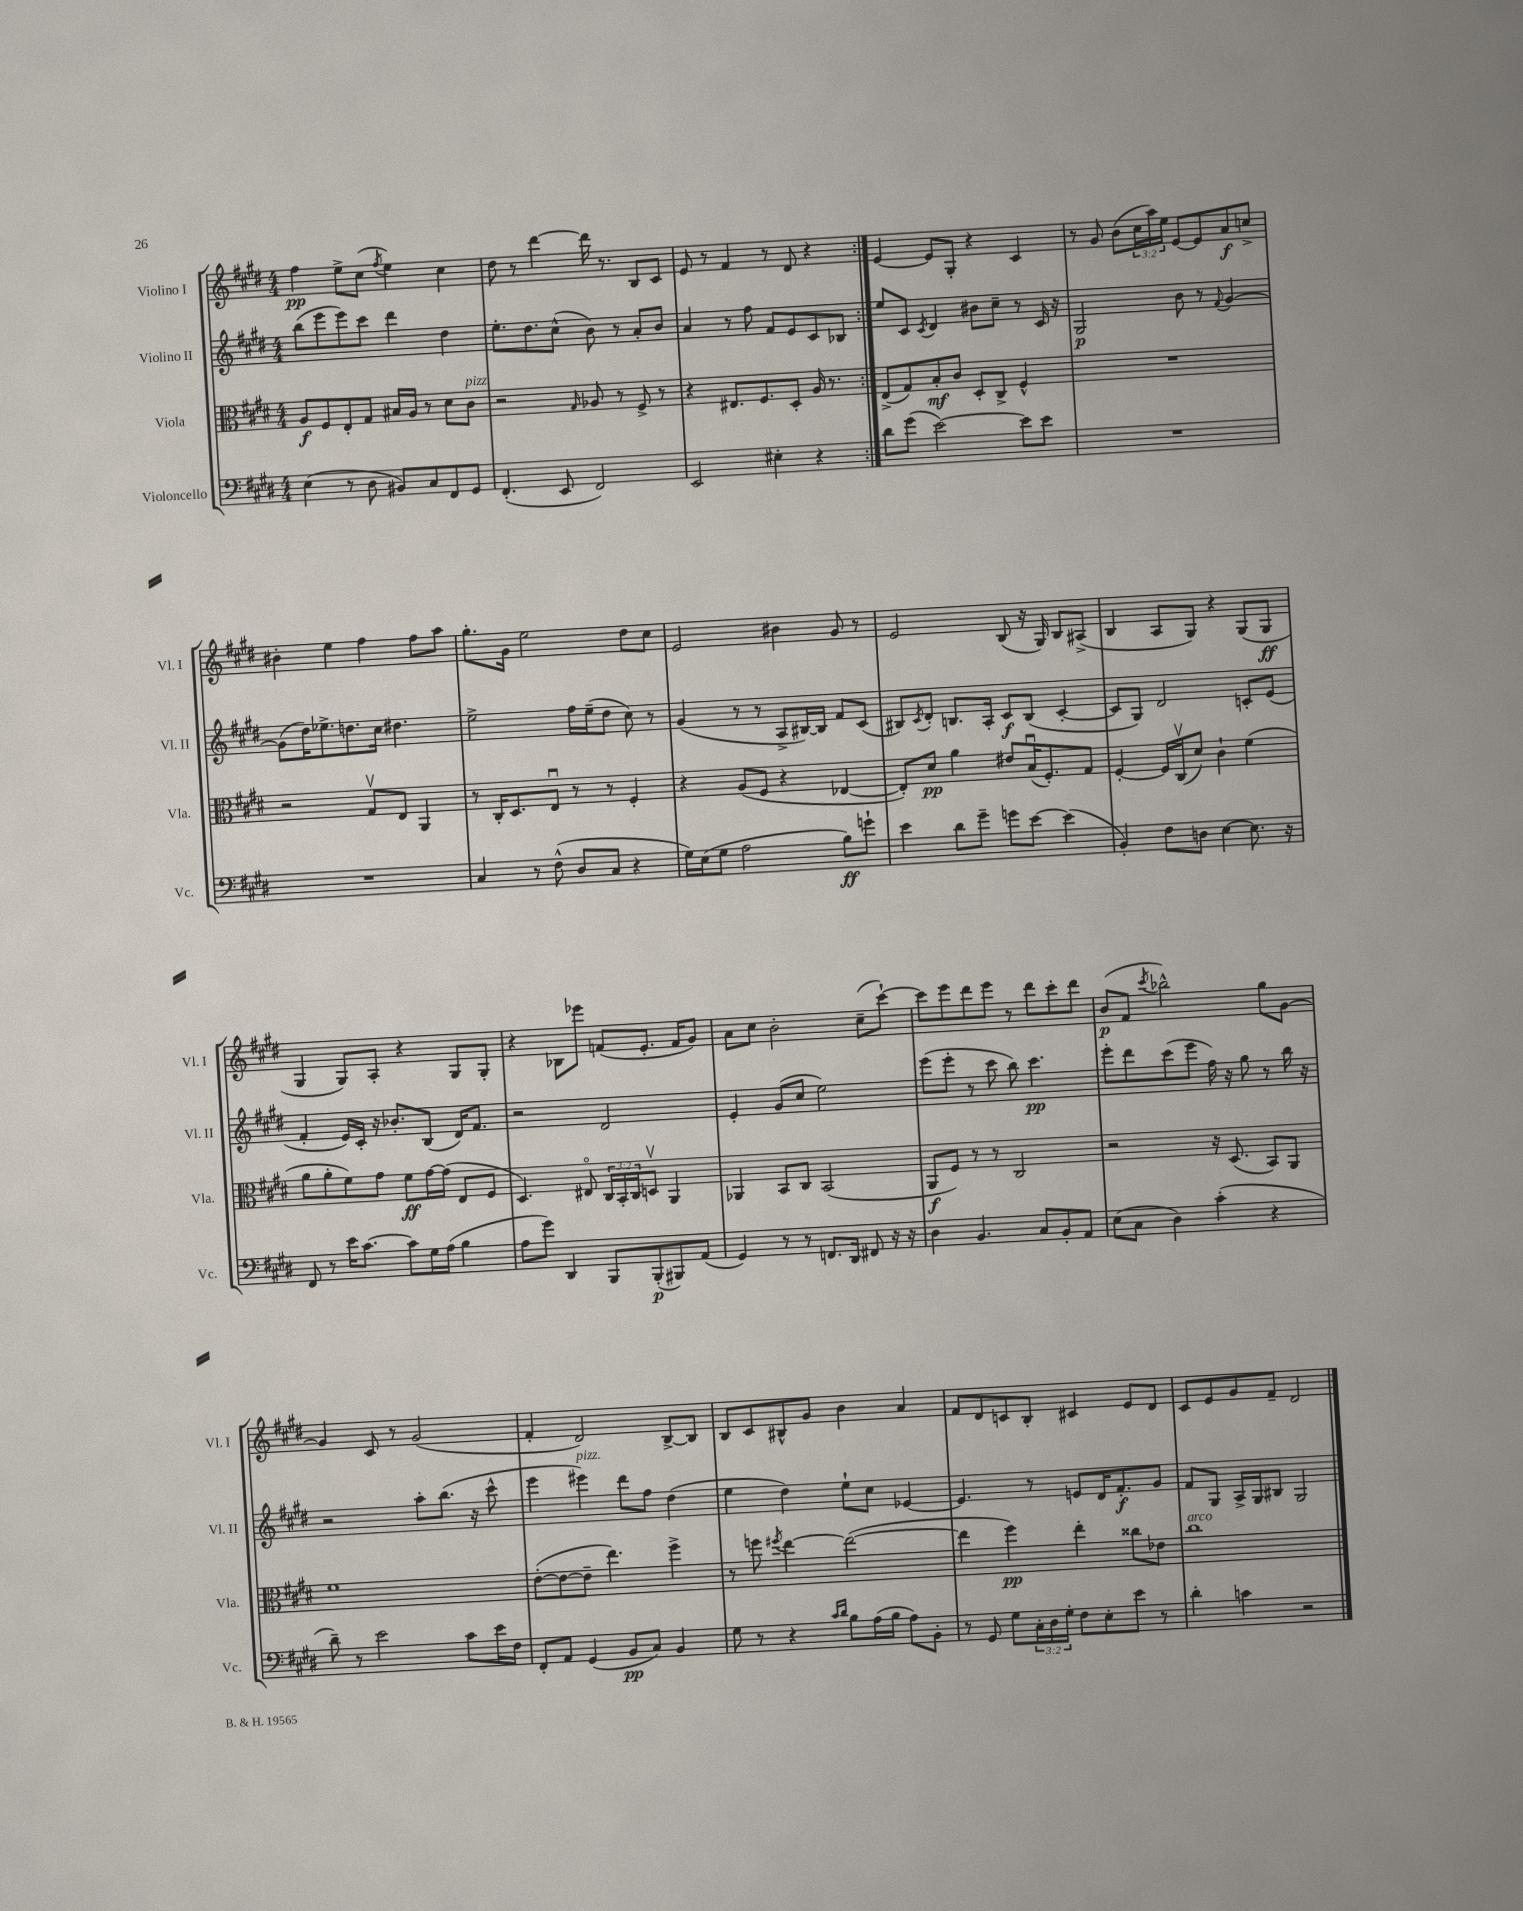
<<
\new StaffGroup <<
\new Staff = "s0" \with { instrumentName = "Violino I" shortInstrumentName = "Vl. I" } {
    \clef treble \key e \major \numericTimeSignature \time 4/4 \override Staff.TupletNumber.text = #tuplet-number::calc-fraction-text
    \repeat volta 2 { fis''4\pp e''8-> cis''8( \acciaccatura { fis''8 } e''4) cis''4 |
    dis''8 r8 dis'''4~ dis'''16 r8. b8 cis'8 |
    e'8 r8 fis'4 r8 dis'8 r4 | }
    e'4~ e'8 gis8-. r4 cis'4 |
    r8 gis'8 b'8( \tuplet 3/2 { cis''16 a''16) e''16 } e'8~ e'8 a'8\f c''8-> |
    bis'4-. e''4 fis''4 fis''8 a''8 |
    gis''8.-. gis'16 e''2 dis''8 cis''8 |
    e'2 bis'4 gis'8 r8 |
    e'2 b8( r16 gis16) b8 ais8->( |
    b4 a8 gis8) r4 gis8( gis8\ff |
    gis4 gis8) a8-. r4 gis8 gis8-. |
    r4 bes8 ees'''8 f'8( e'8.-. f'16 gis'8) |
    a'8 cis''8 b'2-. cis''8--( cis'''8~-!) |
    cis'''8 e'''8 dis'''8 e'''8 r8 dis'''8 cis'''8-. dis'''8 |
    b'8\p( fis'8 \acciaccatura { cis'''8 } bes''2-^) gis''8 gis'8~ |
    gis'4 cis'8 r8 gis'2( |
    fis'4-. dis'2) b8~-> b8 |
    b8 cis'8 bis8-^ gis'8 b'4 a'4 |
    fis'8 dis'8 c'8 b8-. cis'4 e'8 dis'8 |
    cis'8 e'8 gis'8 fis'8-- dis'2 \bar "|." |
}
\new Staff = "s1" \with { instrumentName = "Violino II" shortInstrumentName = "Vl. II" } {
    \clef treble \key e \major \numericTimeSignature \time 4/4
    \repeat volta 2 { b''8( e'''8 e'''8) cis'''8 dis'''4 dis''4 |
    e''8.-. dis''8. cis''8-^( b'8) r8 a'8-. b'8 |
    a'4 r8 fis''8 fis'8 e'8 cis'8 bes8 | }
    e''8 cis'8 \acciaccatura { cis'8 } dis'4 bis'8 cis''8-- r8 cis'16 r16 |
    gis2\p b'8 r8 \appoggiatura { fis'8 } gis'4~ |
    gis'8( dis''16) ees''8.-> d''8. cis''16 dis''4. |
    e''2-> fis''16 e''16--( dis''8 cis''8) r8 |
    gis'4( r8 r8 a8-> bis16~) bis16 fis'8 cis'8( |
    bis8) \acciaccatura { cis'8 } dis'8-. b8. a16-. cis'8\f b8( cis'4~-. |
    cis'8 gis8) dis'2 c'8-. e'8( |
    fis'4-. e'16) cis'16-. r16 bes'8.-. b8( dis'16) fis'8. |
    r2 dis'2 |
    e'4-. gis'8( cis''8 e''2) |
    e'''8( e'''8-. r8 cis'''8 b''8) cis'''4.\pp |
    e'''8-. dis'''8 cis'''8( e'''8 fis''16) r16 gis''8 r8 b''16 r16 |
    r2 a''8-. b''8.( r16 cis'''8-^ |
    e'''4 eis'''4^\markup { \italic "pizz." }) dis'''8 fis''8 dis''4( |
    e''4 dis''4) e''8-! cis''8 ees'4~ |
    ees'4. r8 e'8 dis'16 fis'8.-.\f gis'8 |
    fis'8 gis8 a16-> gis16 bis8 gis2 \bar "|." |
}
\new Staff = "s2" \with { instrumentName = "Viola" shortInstrumentName = "Vla." } {
    \clef alto \key e \major \numericTimeSignature \time 4/4 \override Staff.TupletNumber.text = #tuplet-number::calc-fraction-text
    \repeat volta 2 { a8\f fis8 e8-. gis8 bis16 a16 r8 dis'8 cis'8^\markup { \italic "pizz." } |
    r2 \grace { gis16 } aes8 r8 fis8-> r8 |
    r4 eis8. fis8. dis8-. a16 r8. | }
    e8->( gis8) b8-.\mf cis'8 dis8-. cis8-> fis4-^ |
    R1 |
    r2 gis8\upbow e8 a,4 |
    r8 cis16-. dis8. e8\downbow r8 r8 fis4-. |
    r4 a8( fis8 r4 ees4~ |
    ees8-.) dis'8\pp a'4 eis'8 b16\downbow( fis8.-.) gis8 |
    fis4~-. fis16 cis16\upbow( dis'8) cis'4-! fis'4( |
    a'8 a'8-. fis'8) gis'8 fis'8\ff gis'16~ gis'16( e8 fis8 |
    dis4.) eis8\flageolet \tuplet 3/2 { cis16 b,16-. cis16 } d8\upbow a,4 |
    aes,4 b,8 cis8 b,2( |
    a,8\f fis8) r8 r8 cis2 |
    r2 r16 dis8.( b,8) a,8 |
    fis'1 |
    e'8~-.( e'8~ e'8-- e''4.) fis''4-> |
    r8 f''8 \acciaccatura { fis''8 } e''4~ e''2~( |
    e''4 fis''4\pp) e''4-. cisis''8 ees'8 |
    cis''1^\markup { \italic "arco" } \bar "|." |
}
\new Staff = "s3" \with { instrumentName = "Violoncello" shortInstrumentName = "Vc." } {
    \clef bass \key e \major \numericTimeSignature \time 4/4 \override Staff.TupletNumber.text = #tuplet-number::calc-fraction-text
    \repeat volta 2 { e4( r8 dis8 bis,8) cis8 fis,8 gis,8 |
    fis,4.-.( e,8 fis,2) |
    e,2 eis4-. r4 | }
    dis'8 gis'8( e'2~) e'8 e'8 |
    R1 |
    R1 |
    cis4 r8 fis8-^( dis8 cis8 r4 |
    gis16) e16( gis8 a2 b8\ff) g'8-! |
    e'4 dis'8 gis'8-- g'8 e'8~ e'4( |
    b,4-.) fis8 d8 e4~ e8. r16 |
    fis,8 r8 e'16 cis'8.~ cis'8 gis16 a16( b4 |
    a8 gis'8) dis,4 b,,8 b,,8-.\p( bis,,8) a,8( |
    gis,4) r8 r8 f,8. dis,16 fis,8 r16 r16 |
    dis4 b,4. cis8 b,8-. a,8 |
    e8( cis8 dis4) cis'4-.( r4 |
    dis'8--) r8 e'2 cis'8 e'16 fis16 |
    fis,8-. a,8 gis,4( b,8\pp cis8) b,4 |
    gis8 r8 r4 \grace { cis'16 dis'16 } b8 a16( b16 a8) b,8-. |
    r8 gis,8 gis8 \tuplet 3/2 { cis16-. dis16 gis16-. } fis8 e8-. e'8 r8 |
    dis'4-. c'4 r2 \bar "|." |
}
>>
>>
\layout { \context { \Score \remove "Bar_number_engraver" } }
